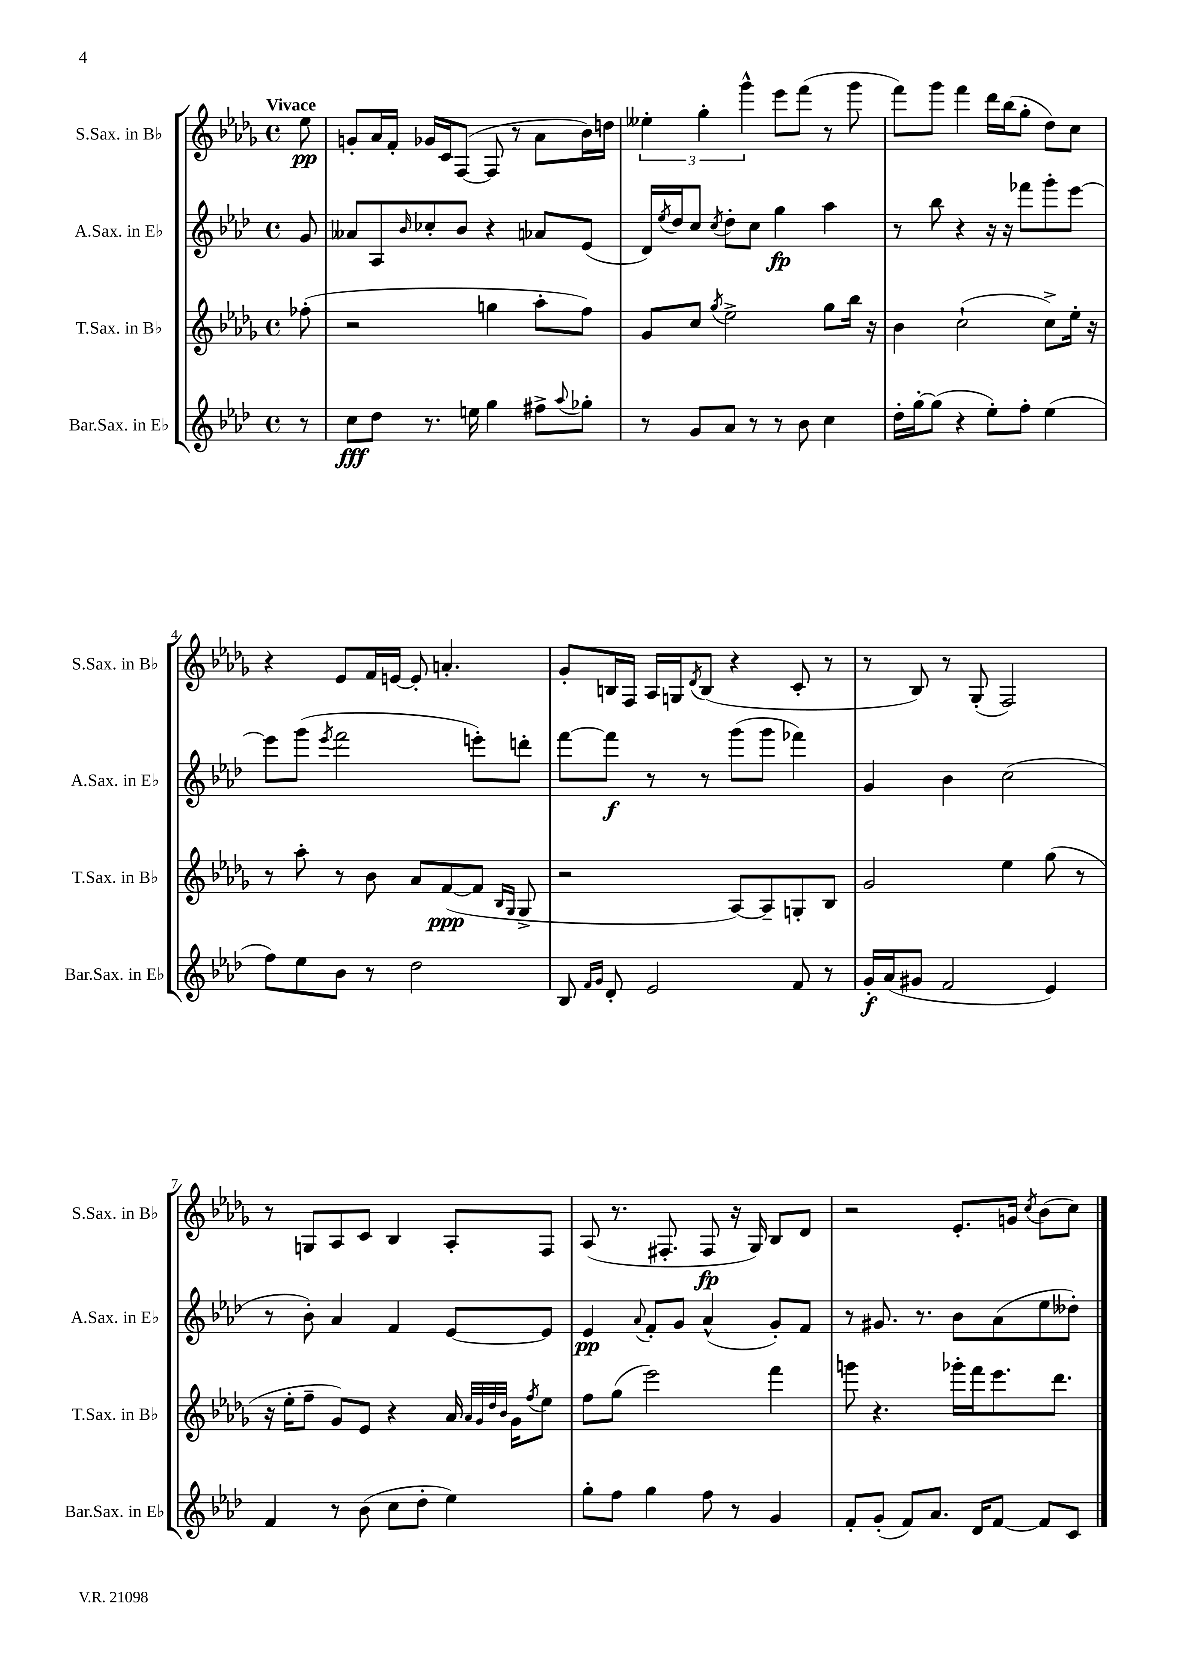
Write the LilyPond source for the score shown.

<<
\new StaffGroup <<
\new Staff = "s0" \with { instrumentName = "S.Sax. in Bb" shortInstrumentName = "S.Sax. in Bb" } {
    \clef treble \key des \major \defaultTimeSignature \time 4/4 \partial 8 \tempo "Vivace"
    ees''8\pp |
    g'8-. aes'16 f'16-. ges'16 c'16 f8~( f8 r8 aes'8 bes'16) d''16 |
    \tuplet 3/2 { eeses''4-. ges''4-. ges'''4-^ } ees'''8 f'''8( r8 ges'''8 |
    f'''8) ges'''8 f'''4 des'''16 bes''16( ges''8-. des''8) c''8 |
    r4 ees'8 f'16 e'16~ e'8-. a'4.-. |
    ges'8-. b16 f16 aes16 g16 \acciaccatura { des'8 } b8( r4 c'8-. r8 |
    r8 bes8) r8 ges8-.( f2) |
    r8 g8 aes8 c'8 bes4 aes8-. f8 |
    aes8( r8. fis8.-. fis8\fp r16 ges16) bes8 des'8 |
    r2 ees'8.-. g'16 \acciaccatura { c''8 } bes'8( c''8) \bar "|." |
}
\new Staff = "s1" \with { instrumentName = "A.Sax. in Eb" shortInstrumentName = "A.Sax. in Eb" } {
    \clef treble \key aes \major \defaultTimeSignature \time 4/4 \partial 8
    g'8 |
    aeses'8 aes8 \grace { bes'16 } ces''8-. bes'8 r4 aes'8 ees'8( |
    des'16) \acciaccatura { ees''8 } des''16 c''8 \acciaccatura { c''8 } des''8-. c''8 g''4\fp aes''4 |
    r8 bes''8 r4 r16 r16 fes'''8 g'''8-. ees'''8~ |
    ees'''8 g'''8( \acciaccatura { ees'''8 } f'''2 e'''8-.) d'''8-. |
    f'''8~ f'''8\f r8 r8 g'''8( g'''8 fes'''4) |
    g'4 bes'4 c''2( |
    r8 bes'8-.) aes'4 f'4 ees'8~ ees'8 |
    ees'4\pp \appoggiatura { aes'8 } f'8-. g'8 aes'4-^( g'8-.) f'8 |
    r8 gis'8. r8. bes'8 aes'8( ees''8 deses''8-.) \bar "|." |
}
\new Staff = "s2" \with { instrumentName = "T.Sax. in Bb" shortInstrumentName = "T.Sax. in Bb" } {
    \clef treble \key des \major \defaultTimeSignature \time 4/4 \partial 8
    fes''8-.( |
    r2 g''4 aes''8-. f''8) |
    ges'8 c''8 \acciaccatura { ges''8 } ees''2-> ges''8 bes''16 r16 |
    bes'4 c''2-!( c''8->) ees''16-. r16 |
    r8 aes''8-. r8 bes'8 aes'8 f'8~\ppp( f'8 \grace { bes16 ges16 } ges8-> |
    r2 aes8~) aes8-- g8-. bes8 |
    ges'2 ees''4 ges''8( r8 |
    r16 ees''16-. f''8-- ges'8) ees'8 r4 aes'16 \grace { aes'32 ges'32 des''32 bes'32 } ges'16 \acciaccatura { f''8 } ees''8 |
    f''8 ges''8( ees'''2) f'''4 |
    g'''8 r4. ges'''16-. f'''16 ees'''8. des'''8. \bar "|." |
}
\new Staff = "s3" \with { instrumentName = "Bar.Sax. in Eb" shortInstrumentName = "Bar.Sax. in Eb" } {
    \clef treble \key aes \major \defaultTimeSignature \time 4/4 \partial 8
    r8 |
    c''8\fff des''8 r8. e''16 g''4 fis''8-> \appoggiatura { aes''8 } ges''8-. |
    r8 g'8 aes'8 r8 r8 bes'8 c''4 |
    des''16-. g''16~-. g''8( r4 ees''8-.) f''8-. ees''4( |
    f''8) ees''8 bes'8 r8 des''2 |
    bes8 \grace { f'16 g'16 } des'8-. ees'2 f'8 r8 |
    g'16-.\f aes'16( gis'8 f'2 ees'4) |
    f'4 r8 bes'8( c''8 des''8-. ees''4) |
    g''8-. f''8 g''4 f''8 r8 g'4 |
    f'8-. g'8-.( f'8) aes'8. des'16 f'8~ f'8 c'8 \bar "|." |
}
>>
>>
